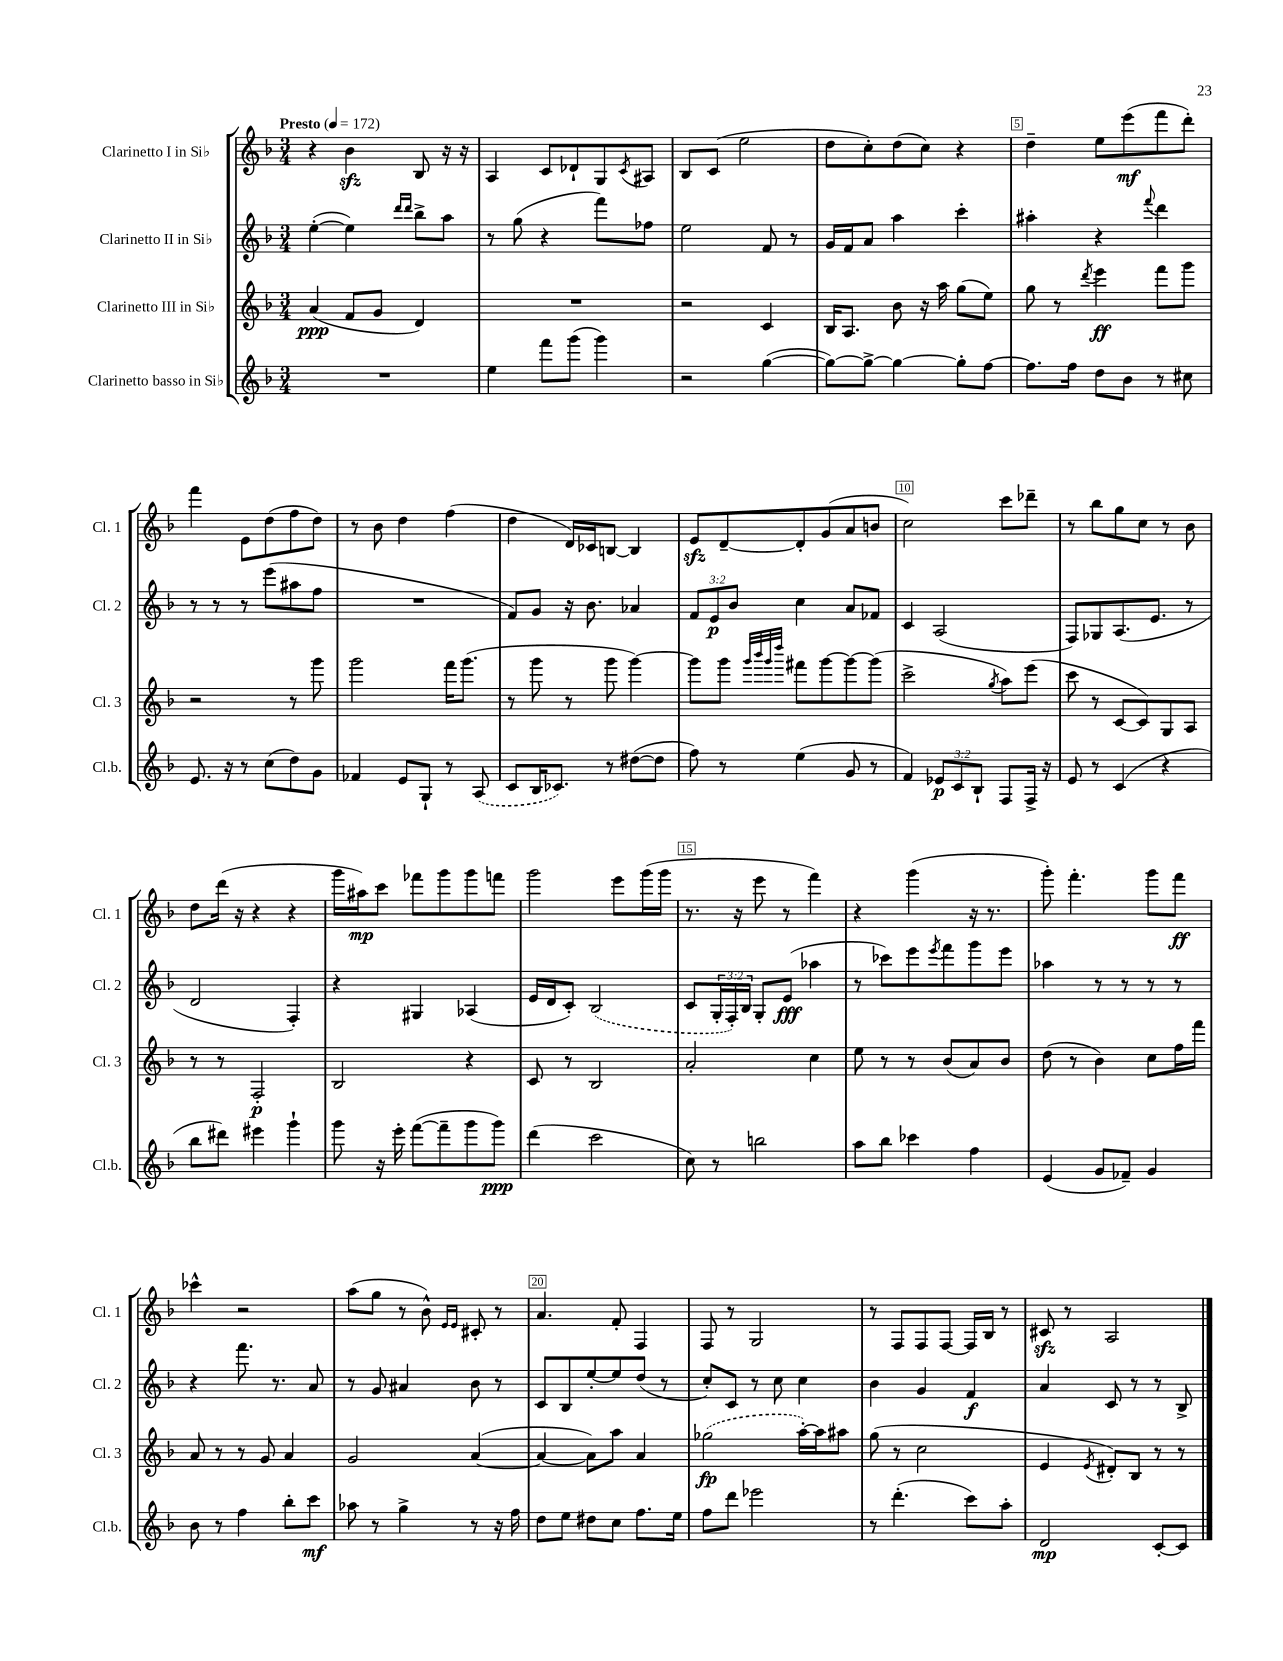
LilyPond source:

<<
\new StaffGroup <<
\new Staff = "s0" \with { instrumentName = "Clarinetto I in Sib" shortInstrumentName = "Cl. 1" } {
    \clef treble \key f \major \numericTimeSignature \time 3/4 \tempo "Presto" 4 = 172
    r4 bes'4\sfz bes8 r16 r16 |
    a4 c'8 des'8-! g8 \acciaccatura { c'8 } ais8 |
    bes8 c'8( e''2 |
    d''8 c''8-.) d''8( c''8) r4 |
    d''4-- e''8 e'''8\mf( f'''8 d'''8-.) |
    f'''4 e'8 d''8( f''8 d''8) |
    r8 bes'8 d''4 f''4( |
    d''4 d'16) ces'16 b8~ b4 |
    e'8\sfz d'8~-- d'8-. g'8( a'8 b'8 |
    c''2) c'''8 des'''8-- |
    r8 bes''8 g''8 c''8 r8 bes'8 |
    d''8 d'''16( r16 r4 r4 |
    g'''16 ais''16\mp) c'''8 fes'''8 g'''8 g'''8 f'''8 |
    g'''2 e'''8 g'''16( g'''16 |
    r8. r16 e'''8 r8 f'''4) |
    r4 g'''4( r16 r8. |
    g'''8-.) f'''4.-. g'''8 f'''8\ff |
    ces'''4-^ r2 |
    a''8( g''8 r8 bes'8-^) \grace { e'16 e'16 } cis'8-. r8 |
    a'4. f'8-. f4 |
    f8 r8 g2 |
    r8 f8 f8 f8~ f16 bes16 r8 |
    cis'8\sfz r8 a2 \bar "|." |
}
\new Staff = "s1" \with { instrumentName = "Clarinetto II in Sib" shortInstrumentName = "Cl. 2" } {
    \clef treble \key f \major \numericTimeSignature \time 3/4 \override Staff.TupletNumber.text = #tuplet-number::calc-fraction-text
    e''4~-.( e''4) \grace { d'''16 d'''16 } bes''8-> a''8 |
    r8 g''8( r4 f'''8) fes''8 |
    e''2 f'8 r8 |
    g'16 f'16 a'8 a''4 c'''4-. |
    ais''4-. r4 \appoggiatura { f'''8 } d'''4 |
    r8 r8 r8 e'''8( ais''8 f''8 |
    R2. |
    f'8) g'8 r16 bes'8. aes'4 |
    \tuplet 3/2 { f'8 e'8\p bes'8 } c''4 a'8 fes'8 |
    c'4 a2( |
    f8) ges8 a8.( e'8. r8 |
    d'2 f4-.) |
    r4 gis4 aes4( |
    e'16 d'16 c'8-.) \once \slurDashed bes2( |
    c'8 \tuplet 3/2 { g16-. f16-.) bes16 } g8-. e'8\fff( aes''4 |
    r8 ces'''8) e'''8 \acciaccatura { e'''8 } f'''8 g'''8 e'''8 |
    aes''4 r8 r8 r8 r8 |
    r4 f'''8. r8. a'8 |
    r8 g'8 ais'4 bes'8 r8 |
    c'8 bes8 e''8~-. e''8 d''8( r8 |
    c''8-.) c'8 r8 c''8 c''4 |
    bes'4 g'4 f'4\f |
    a'4 c'8 r8 r8 bes8-> \bar "|." |
}
\new Staff = "s2" \with { instrumentName = "Clarinetto III in Sib" shortInstrumentName = "Cl. 3" } {
    \clef treble \key f \major \numericTimeSignature \time 3/4
    a'4\ppp( f'8 g'8 d'4) |
    R2. |
    r2 c'4 |
    bes16 a8. bes'8 r16 a''16 g''8( e''8) |
    g''8 r8 \acciaccatura { d'''8 } e'''4\ff f'''8 g'''8 |
    r2 r8 g'''8 |
    g'''2 f'''16 g'''8.( |
    r8 g'''8 r8 g'''8 g'''4~) |
    g'''8 g'''8 \grace { g'''32 bes'''32 g'''32 d''''32 } fis'''8 g'''8~ g'''8~ g'''8( |
    c'''2-> \acciaccatura { g''8 } a''8) e'''8( |
    c'''8 r8 c'8~ c'8) g8 a8 |
    r8 r8 f2-.\p |
    bes2 r4 |
    c'8 r8 bes2 |
    a'2-. c''4 |
    e''8 r8 r8 bes'8( a'8) bes'8 |
    d''8( r8 bes'4) c''8 f''16 f'''16 |
    a'8 r8 r8 g'8 a'4 |
    g'2 a'4~( |
    a'4~ a'8) a''8 a'4 |
    \once \slurDashed ges''2\fp( a''16~-.) a''16 ais''8 |
    g''8( r8 c''2 |
    e'4 \acciaccatura { e'8 } dis'8-.) bes8 r8 r8 \bar "|." |
}
\new Staff = "s3" \with { instrumentName = "Clarinetto basso in Sib" shortInstrumentName = "Cl.b." } {
    \clef treble \key f \major \numericTimeSignature \time 3/4 \override Staff.TupletNumber.text = #tuplet-number::calc-fraction-text
    R2. |
    e''4 f'''8 g'''8( g'''4) |
    r2 g''4~( |
    g''8~) g''8~-> g''4~ g''8-. f''8~ |
    f''8. f''16 d''8 bes'8 r8 cis''8 |
    e'8. r16 r8 c''8( d''8) g'8 |
    fes'4 e'8 g8-! r8 \once \slurDashed a8( |
    c'8 bes16 ces'8.) r8 dis''8~( dis''8 |
    f''8) r8 e''4( g'8 r8 |
    f'4) \tuplet 3/2 { ees'8\p c'8 bes8-! } f8 f16-> r16 |
    e'8 r8 c'4( r4 |
    bes''8 dis'''8) eis'''4 g'''4-! |
    g'''8 r16 e'''16-. f'''8~( f'''8-- g'''8 g'''8\ppp) |
    d'''4( c'''2 |
    c''8) r8 b''2 |
    a''8 bes''8 ces'''4 f''4 |
    e'4( g'8 fes'8--) g'4 |
    bes'8 r8 f''4 bes''8-. c'''8\mf |
    aes''8 r8 g''4-> r8 r16 f''16 |
    d''8 e''8 dis''8 c''8 f''8. e''16 |
    f''8 d'''8 ees'''2 |
    r8 d'''4.-.( c'''8) a''8-. |
    d'2\mp c'8~-. c'8 \bar "|." |
}
>>
>>
\layout { \context { \Score \override BarNumber.break-visibility = ##(#f #t #t) barNumberVisibility = #(every-nth-bar-number-visible 5) \override BarNumber.stencil = #(make-stencil-boxer 0.1 0.3 ly:text-interface::print) } }
